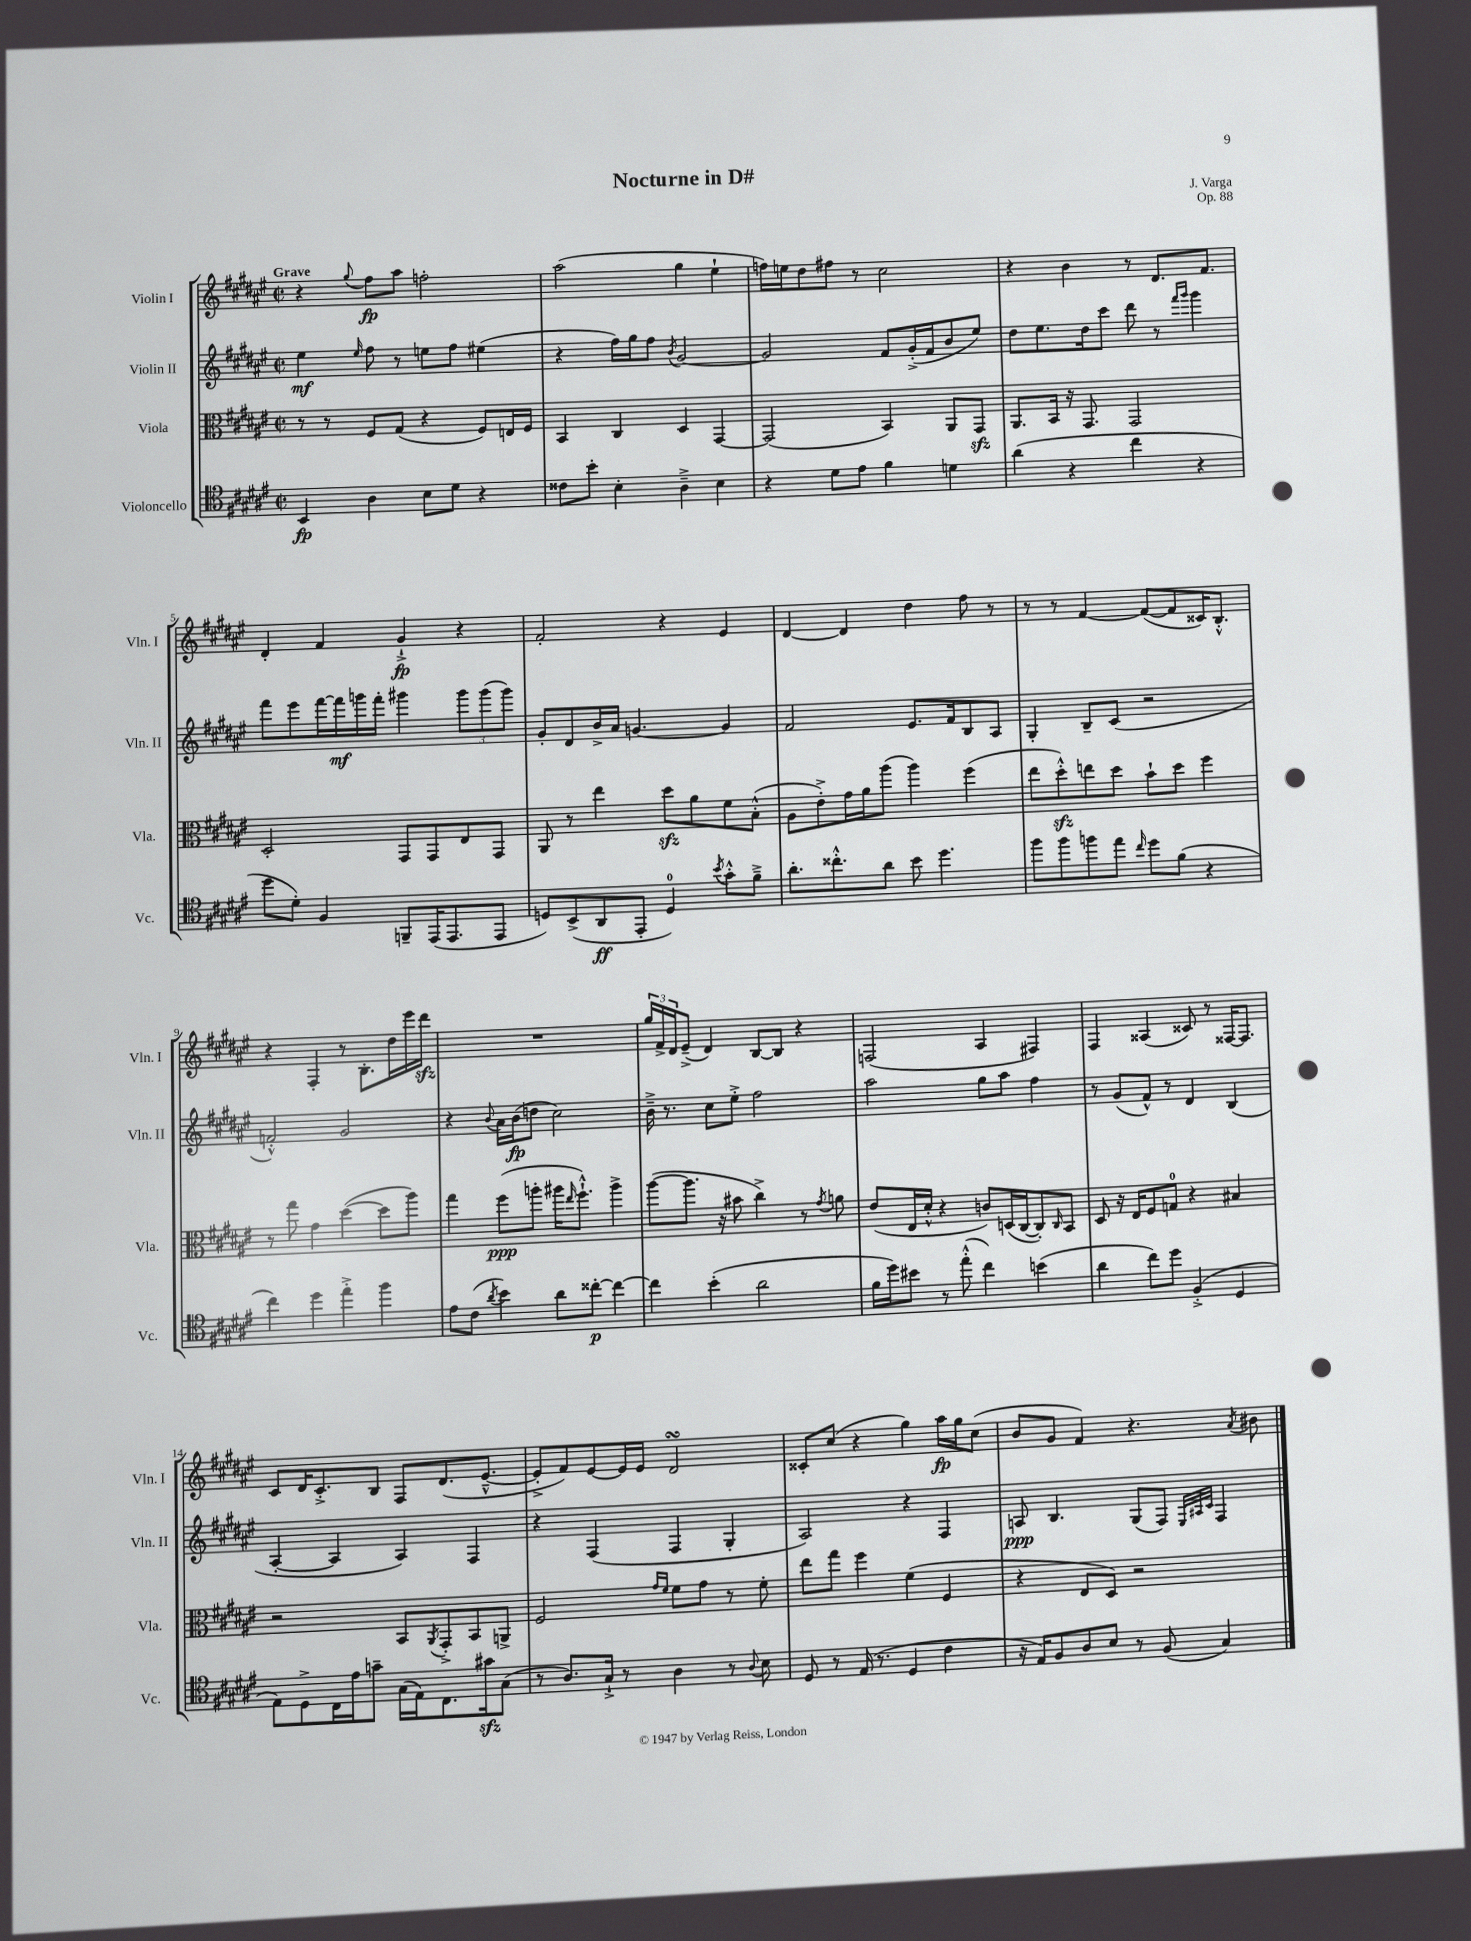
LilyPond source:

\header { title = "Nocturne in D#" composer = "J. Varga" opus = "Op. 88" }
<<
\new StaffGroup <<
\new Staff = "s0" \with { instrumentName = "Violin I" shortInstrumentName = "Vln. I" } {
    \clef treble \key fis \major \defaultTimeSignature \time 2/2 \tempo "Grave"
    r4 \appoggiatura { gis''8 } fis''8\fp ais''8 f''2-. |
    ais''2( gis''4 eis''4-! |
    f''16) e''16 dis''8 fis''8 r8 cis''2 |
    r4 b'4 r8 dis'8. fis'8. |
    dis'4-. fis'4 gis'4-!->\fp r4 |
    fis'2-. r4 eis'4 |
    dis'4~ dis'4 dis''4 fis''8 r8 |
    r8 r8 fis'4~ fis'8~( fis'8 cisis'16) b8.-.-^ |
    r4 fis4-. r8 b8.-. dis''16 eis'''16 dis'''16\sfz |
    R1 |
    \tuplet 3/2 { gis''16 fis'16-> dis'16 } eis'8--->( dis'4) b8~ b8 r4 |
    f2( ais4 fis4) |
    fis4 aisis4( cisis'8) r8 fisis16~ fisis8. |
    cis'8 dis'16 cis'8.-.-> b8 fis8 dis'8.( eis'8.~---^ |
    eis'8-.-> fis'8) eis'8~ eis'16 eis'16 dis'2\turn |
    cisis'8-. cis''8( r4 gis''4) ais''16\fp gis''16 cis''8( |
    b'8 gis'8 fis'4) r4. \acciaccatura { ais'8 } bis'8 \bar "|." |
}
\new Staff = "s1" \with { instrumentName = "Violin II" shortInstrumentName = "Vln. II" } {
    \clef treble \key fis \major \defaultTimeSignature \time 2/2
    eis''4\mf \grace { eis''16 } fis''8 r8 e''8 fis''8 eis''4( |
    r4 fis''16) gis''16 fis''8 \acciaccatura { b'8 } gis'2~ |
    gis'2 fis'8 gis'16-.->( fis'16 b'8 eis''8) |
    dis''8 eis''8. dis''16 cis'''8 dis'''8 r8 \grace { fis'''16 gis'''16 } gis'''4 |
    fis'''8 eis'''8 fis'''16~ fis'''16\mf g'''16 fis'''16-. gis'''4 \tuplet 3/2 { gis'''8 gis'''8( gis'''8) } |
    gis'8-. dis'8 b'16-> ais'16 g'4.~ g'4 |
    fis'2 eis'8. fis'16 b8 ais8 |
    gis4-. b8-- cis'8( r2 |
    f'2-.-^) gis'2 |
    r4 \appoggiatura { b'8 } ais'16 b'16\fp( d''8 cis''2) |
    b'16---> r8. cis''8 eis''8-.-> fis''2 |
    ais''2 gis''8 ais''8 fis''4 |
    r8 gis'8( fis'8-^) r8 dis'4 b4( |
    ais4~-. ais4 ais4) fis4 |
    r4 fis4( fis4 gis4-. |
    ais2) r4 fis4 |
    a8\ppp b4. gis8( fis8) \grace { eis32 ais32 cis'32 } fis4 \bar "|." |
}
\new Staff = "s2" \with { instrumentName = "Viola" shortInstrumentName = "Vla." } {
    \clef alto \key fis \major \defaultTimeSignature \time 2/2
    r8 r8 fis8 gis8( r4 fis8) e16 fis16 |
    b,4 cis4 dis4 gis,4~ |
    gis,2( b,4) ais,8 gis,8\sfz |
    ais,8. b,16 r16 gis,8. gis,2 |
    dis2-. gis,8 gis,8 eis8 gis,8 |
    ais,8 r8 eis''4 dis''8\sfz ais'8 fis'8 b8-.-^( |
    ais8 eis'8-.->) gis'16 ais'16 ais''8( ais''4) fis''4( |
    eis''8 dis''8-.-^\sfz) e''8 dis''8 b'8-! dis''8 fis''4 |
    r8 gis''8 gis'4 dis''4~( dis''8 ais''8) |
    gis''4 fis''8\ppp( a''8-. ais''16 \grace { eis''16 } fis''8.-!-^) ais''4-> |
    ais''8~( ais''8. r16 bis'8 cis''4->) r8 \acciaccatura { gis'8 } a'8 |
    eis'8( eis16 dis'16-.-^ r4 c'8) d16( cis16~ cis8-.) \grace { cis16 } b,8 |
    dis8 r16 eis16 fis8 g8-0 r4 bis4 |
    r2 b,8 \acciaccatura { ais,8 } gis,8-.-> b,8 a,8-> |
    fis2 \grace { gis'16 fis'16 } fis'8 gis'8 r8 fis'8-. |
    eis''8 gis''8 fis''4 fis'4( fis4 |
    r4 eis8 dis8) r2 \bar "|." |
}
\new Staff = "s3" \with { instrumentName = "Violoncello" shortInstrumentName = "Vc." } {
    \clef tenor \key fis \major \defaultTimeSignature \time 2/2
    b,4\fp ais4 b8 dis'8 r4 |
    cisis'8 b'8-. b4-. ais4---> b4 |
    r4 dis'8 eis'8 fis'4 d'4 |
    ais'4( r4 cis''4 r4 |
    dis''8 dis'8-.) fis4 f,8-- eis,16( eis,8. eis,8 |
    d8) b,8->( ais,8\ff eis,8-. d4-0) \acciaccatura { b'8 } gis'8-.-^ fis'8---> |
    ais'8.-. cisis''8.-.-^ ais'8 b'8 dis''4. |
    fis''8 fis''8 f''8 eis''8 \grace { cis''16 } dis''8 fis'8( r4 |
    cis''4) dis''4 eis''4-.-> fis''4 |
    eis'8 cis'8( \acciaccatura { ais'8 } b'4) ais'8 cisis''8~-.\p cisis''4~ |
    cisis''4 b'4-.( ais'2 |
    fis'16 dis''16) bis'8 r8 eis''8-.-^( cis''4) b'4( |
    ais'4 cis''8) dis''8 fis4-.->( dis4 |
    eis8) dis8-> cis16 eis'16 g'8-- gis16( eis16) cis8. gis'16\sfz gis8( |
    r8 ais8.) gis16-!-> r8 ais4 r8 \appoggiatura { ais8 } b8 |
    dis8 r8 eis16( r8. dis4 cis'4 |
    r16 eis16) fis8 ais8 b8 r8 fis8( gis4) \bar "|." |
}
>>
>>
